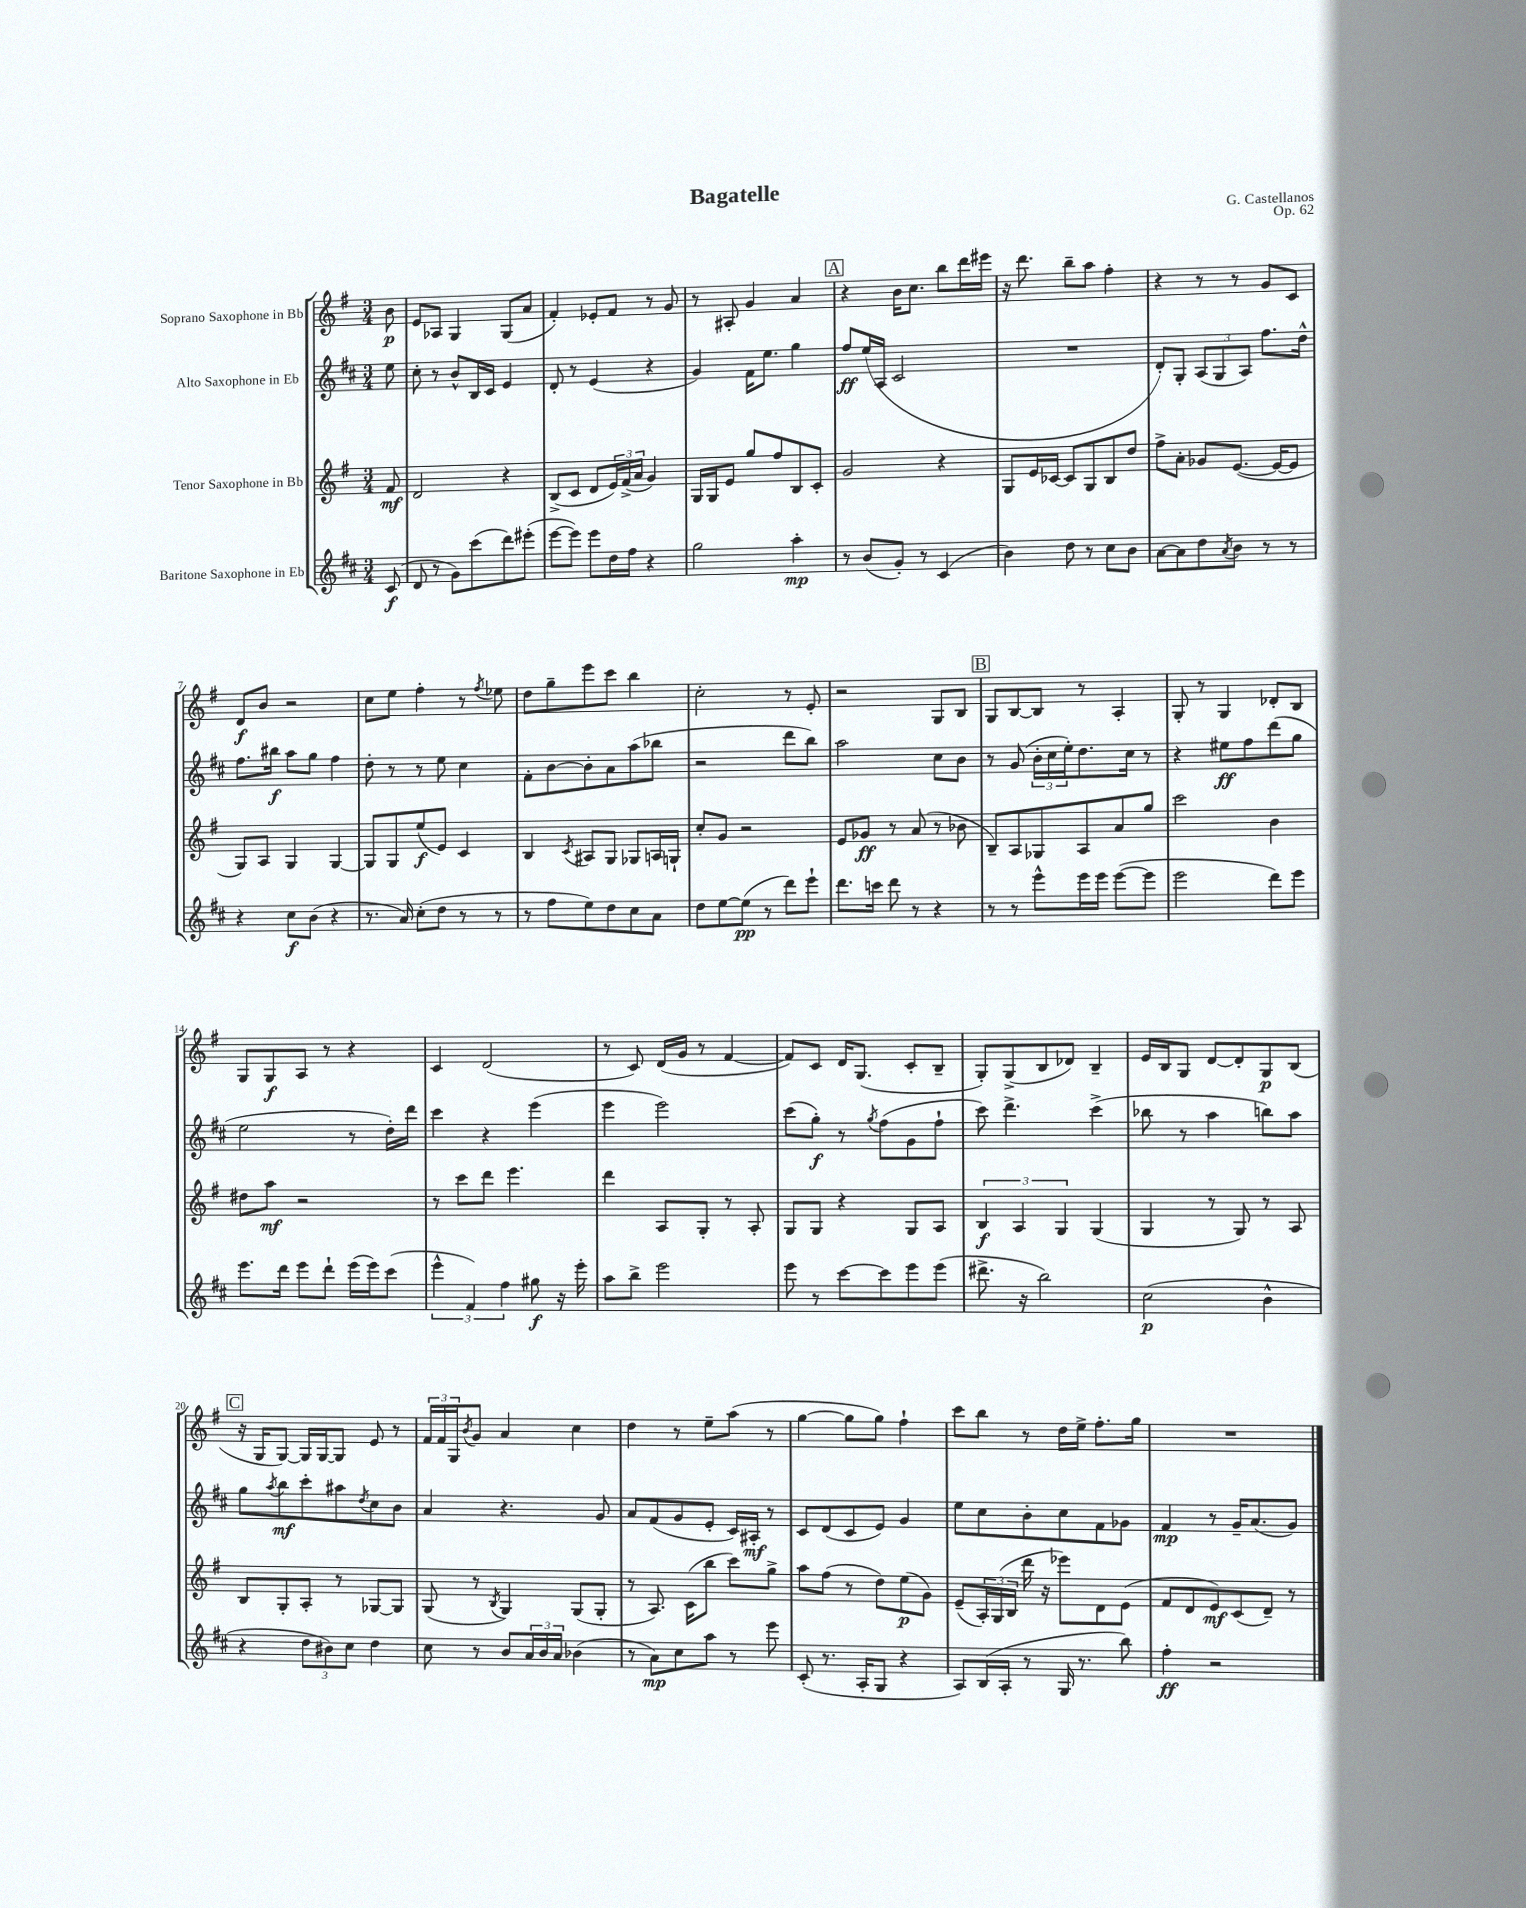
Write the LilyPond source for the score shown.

\header { title = "Bagatelle" composer = "G. Castellanos" opus = "Op. 62" }
<<
\new StaffGroup <<
\new Staff = "s0" \with { instrumentName = "Soprano Saxophone in Bb" } {
    \clef treble \key g \major \numericTimeSignature \time 3/4 \partial 8
    b'8\p |
    e'8 aes8 g4 g8( a'8 |
    fis'4-.) ees'8-. fis'8 r8 g'8 |
    r8 ais8-. g'4 a'4 |
    \mark \markup { \box "A" } r4 b'16 c''8. b''8 d'''16 eis'''16 |
    r16 d'''8. b''8-- a''8 fis''4-. |
    r4 r8 r8 g'8 c'8 |
    d'8\f b'8 r2 |
    c''8 e''8 fis''4-. r8 \acciaccatura { fis''8 } ees''8 |
    d''8 g''8-- e'''8 c'''8 b''4 |
    c''2-. r8 e'8-. |
    r2 g8 b8 |
    \mark \markup { \box "B" } g8 b8~ b8 r8 a4-. |
    g8-. r8 g4 des'8-. b8 |
    g8 g8\f a8 r8 r4 |
    c'4 d'2( |
    r8 c'8) d'16( g'16 r8 fis'4~ |
    fis'8) c'8 d'16 g8.( c'8-. b8-- |
    g8-.) g8->( b8 des'8) b4-- |
    e'16 b16 g8 d'8~ d'8-. g8\p b8( |
    \mark \markup { \box "C" } r16 g16 g8~) g16 g16~ g8 e'8 r8 |
    \tuplet 3/2 { fis'16 fis'16 g16 } \acciaccatura { b'8 } g'8 a'4 c''4 |
    d''4 r8 e''8-- a''8( r8 |
    g''4~ g''8 g''8) fis''4-! |
    c'''8 b''8 r8 d''16 e''16-> fis''8.-. g''16 |
    R2. \bar "|." |
}
\new Staff = "s1" \with { instrumentName = "Alto Saxophone in Eb" } {
    \clef treble \key d \major \numericTimeSignature \time 3/4 \partial 8
    e''8 |
    cis''8-. r8 b'8-^ b16 cis'16 e'4 |
    d'8-. r8 e'4( r4 |
    g'4) fis'16 e''8. g''4 |
    \mark \markup { \box "A" } fis''8\ff e''16( a16 cis'2 |
    R2. |
    d'8-.) g8-. \tuplet 3/2 { a8( g8 a8) } fis''8. d''16-^ |
    fis''8. bis''16\f a''8 g''8 fis''4 |
    d''8-. r8 r8 e''8 cis''4 |
    fis'8-. b'8~ b'8-. a'8 a''8( bes''8 |
    r2 d'''8 b''8) |
    a''2 cis''8 b'8 |
    \mark \markup { \box "B" } r8 g'8( \tuplet 3/2 { b'16-. cis''16 e''16-.) } d''8. cis''16 r8 |
    r4 eis''8\ff fis''8 d'''8( g''8 |
    e''2 r8 d''16-.) d'''16 |
    cis'''4 r4 e'''4( |
    e'''4 e'''2) |
    cis'''8( g''8-.\f) r8 \acciaccatura { g''8 } fis''8( g'8 fis''8-! |
    cis'''8) d'''4.-> cis'''4->( |
    bes''8 r8 a''4 b''8) a''8 |
    \mark \markup { \box "C" } g''8 \acciaccatura { a''8 } b''8\mf cis'''8-. ais''8 \acciaccatura { d''8 } cis''8 b'8 |
    a'4 r4. g'8 |
    a'8 fis'8( g'8 e'8-. cis'16) ais16-.\mf r8 |
    cis'8 d'8( cis'8 e'8) g'4 |
    e''8 cis''8 b'8-. cis''8 fis'8 ges'8 |
    fis'4\mp r8 g'16-- a'8.( g'8) \bar "|." |
}
\new Staff = "s2" \with { instrumentName = "Tenor Saxophone in Bb" } {
    \clef treble \key g \major \numericTimeSignature \time 3/4 \partial 8
    fis'8\mf |
    d'2 r4 |
    b8->( c'8 d'8 \tuplet 3/2 { e'16) fis'16->( a'16 } g'4) |
    g16 g16 e'8 g''8 fis''8 b8 c'8-. |
    \mark \markup { \box "A" } g'2 r4 |
    g8 e'16 ces'16~ ces'8 g8 b8 d''8 |
    fis''8-> a'8-. ges'8 e'8.~( e'16~ e'8 |
    g8) a8 g4 g4~ |
    g8 g8 e''8\f( e'8) c'4 |
    b4 \acciaccatura { c'8 } ais8 g8 ges8 a16 g16-! |
    c''8-. g'8 r2 |
    e'8 ges'8\ff r8 a'8( r8 bes'8 |
    \mark \markup { \box "B" } b8--) a8 ges8 a8 a'8 g''8 |
    c'''2 b'4 |
    dis''8 a''8\mf r2 |
    r8 c'''8 d'''8 e'''4. |
    d'''4 a8 g8-. r8 a8-. |
    g8 g8 r4 g8 a8 |
    \tuplet 3/2 { b4\f a4 g4 } g4( |
    g4 r8 g8) r8 a8 |
    \mark \markup { \box "C" } b8 g8-. a8-. r8 ges8~ ges8 |
    g8( r8 \acciaccatura { b8 } g4) g8( g8-. |
    r8 a8.) c'16( b''8 c'''8) g''8-> |
    a''8 fis''8( r8 d''8) e''8\p( g'8) |
    e'8--( \tuplet 3/2 { a16-.) g16( b16 } d'''16 r16 ees'''8) d'8 e'8( |
    fis'8 d'8 e'8\mf) c'8( d'8--) r8 \bar "|." |
}
\new Staff = "s3" \with { instrumentName = "Baritone Saxophone in Eb" } {
    \clef treble \key d \major \numericTimeSignature \time 3/4 \partial 8
    cis'8\f( |
    d'8 r8 g'8) cis'''8( d'''8) eis'''8-.( |
    e'''8~ e'''8) e'''8 d''16 fis''16 r4 |
    g''2 a''4-.\mp |
    \mark \markup { \box "A" } r8 b'8( g'8-.) r8 cis'4( |
    b'4) d''8 r8 cis''8 b'8 |
    a'8~ a'8 d''8 \acciaccatura { a'8 } b'8 r8 r8 |
    r4 cis''8\f b'8( r4 |
    r8. a'16) cis''8-.( d''8 r8 r8 |
    r8 fis''8 e''8) d''8 cis''8 a'8 |
    d''8 e''8~ e''8\pp( r8 d'''8) e'''8-! |
    d'''8. c'''16 d'''8 r8 r4 |
    \mark \markup { \box "B" } r8 r8 e'''8-^ e'''16 e'''16 e'''8~( e'''8 |
    e'''2 d'''8) e'''8 |
    e'''8. d'''16 e'''8 d'''8-! e'''16( e'''16) cis'''8( |
    \tuplet 3/2 { e'''4-^ fis'4) fis''4 } gis''8\f r16 e'''16-. |
    a''8 b''8-> e'''2 |
    e'''8 r8 cis'''8~ cis'''8 e'''8 e'''8( |
    dis'''8.-> r16 b''2) |
    cis''2\p( b'4-^ |
    \mark \markup { \box "C" } r4 \tuplet 3/2 { d''8 bis'8) cis''8 } d''4 |
    cis''8 r8 b'8 \tuplet 3/2 { a'16 b'16 a'16 } bes'4( |
    r8 a'8\mp) cis''8 a''8 r8 e'''8 |
    cis'8-.( r8. a16-. g8 r4 |
    a8) b16( a16-. r8 g16 r8. b''8) |
    fis''4-.\ff r2 \bar "|." |
}
>>
>>
